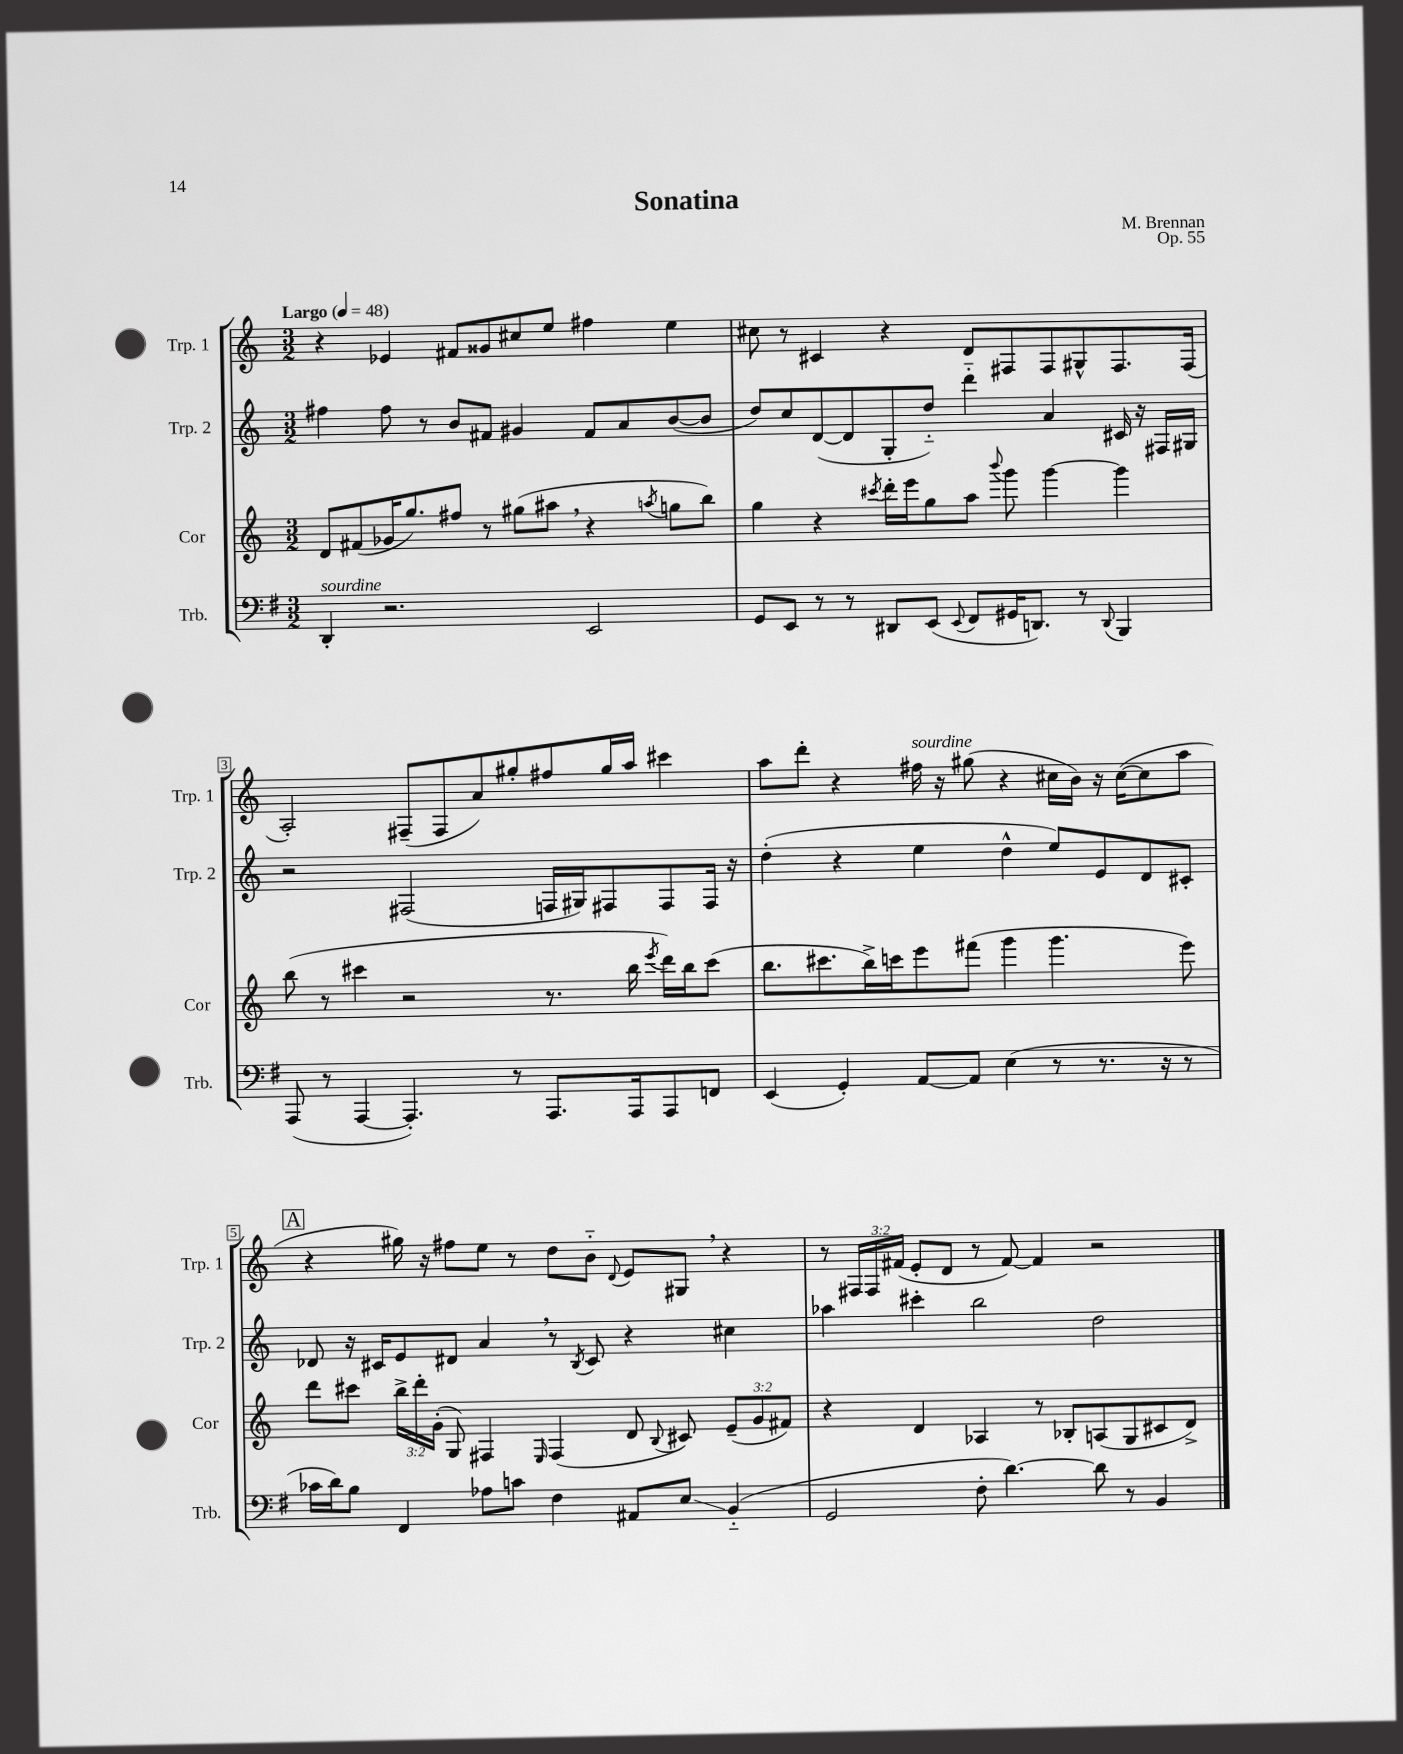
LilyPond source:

\header { title = "Sonatina" composer = "M. Brennan" opus = "Op. 55" }
<<
\new StaffGroup <<
\new Staff = "s0" \with { instrumentName = "Trp. 1" shortInstrumentName = "Trp. 1" } {
    \clef treble \key c \major \numericTimeSignature \time 3/2 \override Staff.TupletNumber.text = #tuplet-number::calc-fraction-text \tempo "Largo" 4 = 48
    \autoBeamOff r4 ees'4 fis'8[ gisis'8 cis''8 e''8] fis''4 e''4 |
    cis''8 r8 cis'4 r4 d'8[ fis8 fis8 gis8-^ fis8. fis16]( |
    a2-.) fis8[--( fis8 a'8) gis''8-. fis''8 gis''16 a''16] cis'''4 |
    a''8[ d'''8]-. r4 fis''16^\markup { \italic "sourdine" } r16 gis''8( r4 cis''16[ b'16]) r16 cis''16[~( cis''8 a''8] |
    \mark \markup { \box "A" } r4 gis''16) r16 fis''8[ e''8] r8 d''8[ b'8]-_ \appoggiatura { d'8 } e'8[ gis8] \breathe r4 |
    r8 \tuplet 3/2 { fis16[ fis16 fis'16]( } e'8[-. d'8] r8 fis'8~) fis'4 r2 \bar "|." |
}
\new Staff = "s1" \with { instrumentName = "Trp. 2" shortInstrumentName = "Trp. 2" } {
    \clef treble \key c \major \numericTimeSignature \time 3/2
    \autoBeamOff fis''4 fis''8 r8 b'8[ fis'8] gis'4 fis'8[ a'8 b'8~( b'8] |
    d''8[) c''8 d'8~( d'8 g8-. d''8]-_) d'''4-_ a'4 cis'16 r16 fis16[ gis16] |
    r2 fis2( f16[ gis16) fis8 fis8 fis16] r16 |
    d''4-.( r4 e''4 d''4-^ e''8[) e'8 d'8 cis'8]-. |
    \mark \markup { \box "A" } des'8 r16 cis'16[ e'8 dis'8] a'4 \breathe r8 \acciaccatura { b8 } cis'8 r4 cis''4 |
    aes''4 cis'''4-. b''2 d''2 \bar "|." |
}
\new Staff = "s2" \with { instrumentName = "Cor" shortInstrumentName = "Cor" } {
    \clef treble \key c \major \numericTimeSignature \time 3/2 \override Staff.TupletNumber.text = #tuplet-number::calc-fraction-text
    \autoBeamOff d'8[ fis'8( ges'16 g''8.) fis''8] r8 gis''8[( ais''8] \breathe r4 \acciaccatura { a''8 } g''8[ b''8]) |
    g''4 r4 \acciaccatura { cis'''8 } d'''16[-. e'''16 g''8 a''8] \appoggiatura { b'''8 } g'''8 g'''4~ g'''4 |
    b''8( r8 cis'''4 r2 r8. b''16 \acciaccatura { e'''8 } d'''16[) b''16 cis'''8]( |
    b''8.[ cis'''8. b''16->) c'''16 e'''8 fis'''8]( g'''4 g'''4. e'''8) |
    \mark \markup { \box "A" } d'''8[ cis'''8] \tuplet 3/2 { b''16[-> d'''16-. g'16]-.( } g8) fis4 \grace { e16 } fis4( d'8 \appoggiatura { b8 } cis'8) \tuplet 3/2 { e'8[--( g'8 fis'8]) } |
    r4 d'4 aes4 r8 bes8[-. a8( g8 cis'8 d'8]->) \bar "|." |
}
\new Staff = "s3" \with { instrumentName = "Trb." shortInstrumentName = "Trb." } {
    \clef bass \key g \major \numericTimeSignature \time 3/2
    \autoBeamOff d,4-.^\markup { \italic "sourdine" } r2. e,2 |
    g,8[ e,8] r8 r8 dis,8[ e,8]( \appoggiatura { e,8 } fis,8[ gis,16 d,8.]) r8 \appoggiatura { d,8 } b,,4 |
    a,,8( r8 a,,4~ a,,4.-.) r8 a,,8.[ a,,16 a,,8 f,8] |
    e,4( g,4-.) a,8[~ a,8] e4( r8 r8. r16 r8 |
    \mark \markup { \box "A" } ces'16[ d'16) b8] fis,4 aes8[ c'8] fis4 ais,8[ e8]\glissando b,4-_( |
    g,2 fis8-. d'4.~) d'8 r8 b,4 \bar "|." |
}
>>
>>
\layout { \context { \Score \override BarNumber.stencil = #(make-stencil-boxer 0.1 0.3 ly:text-interface::print) } }
